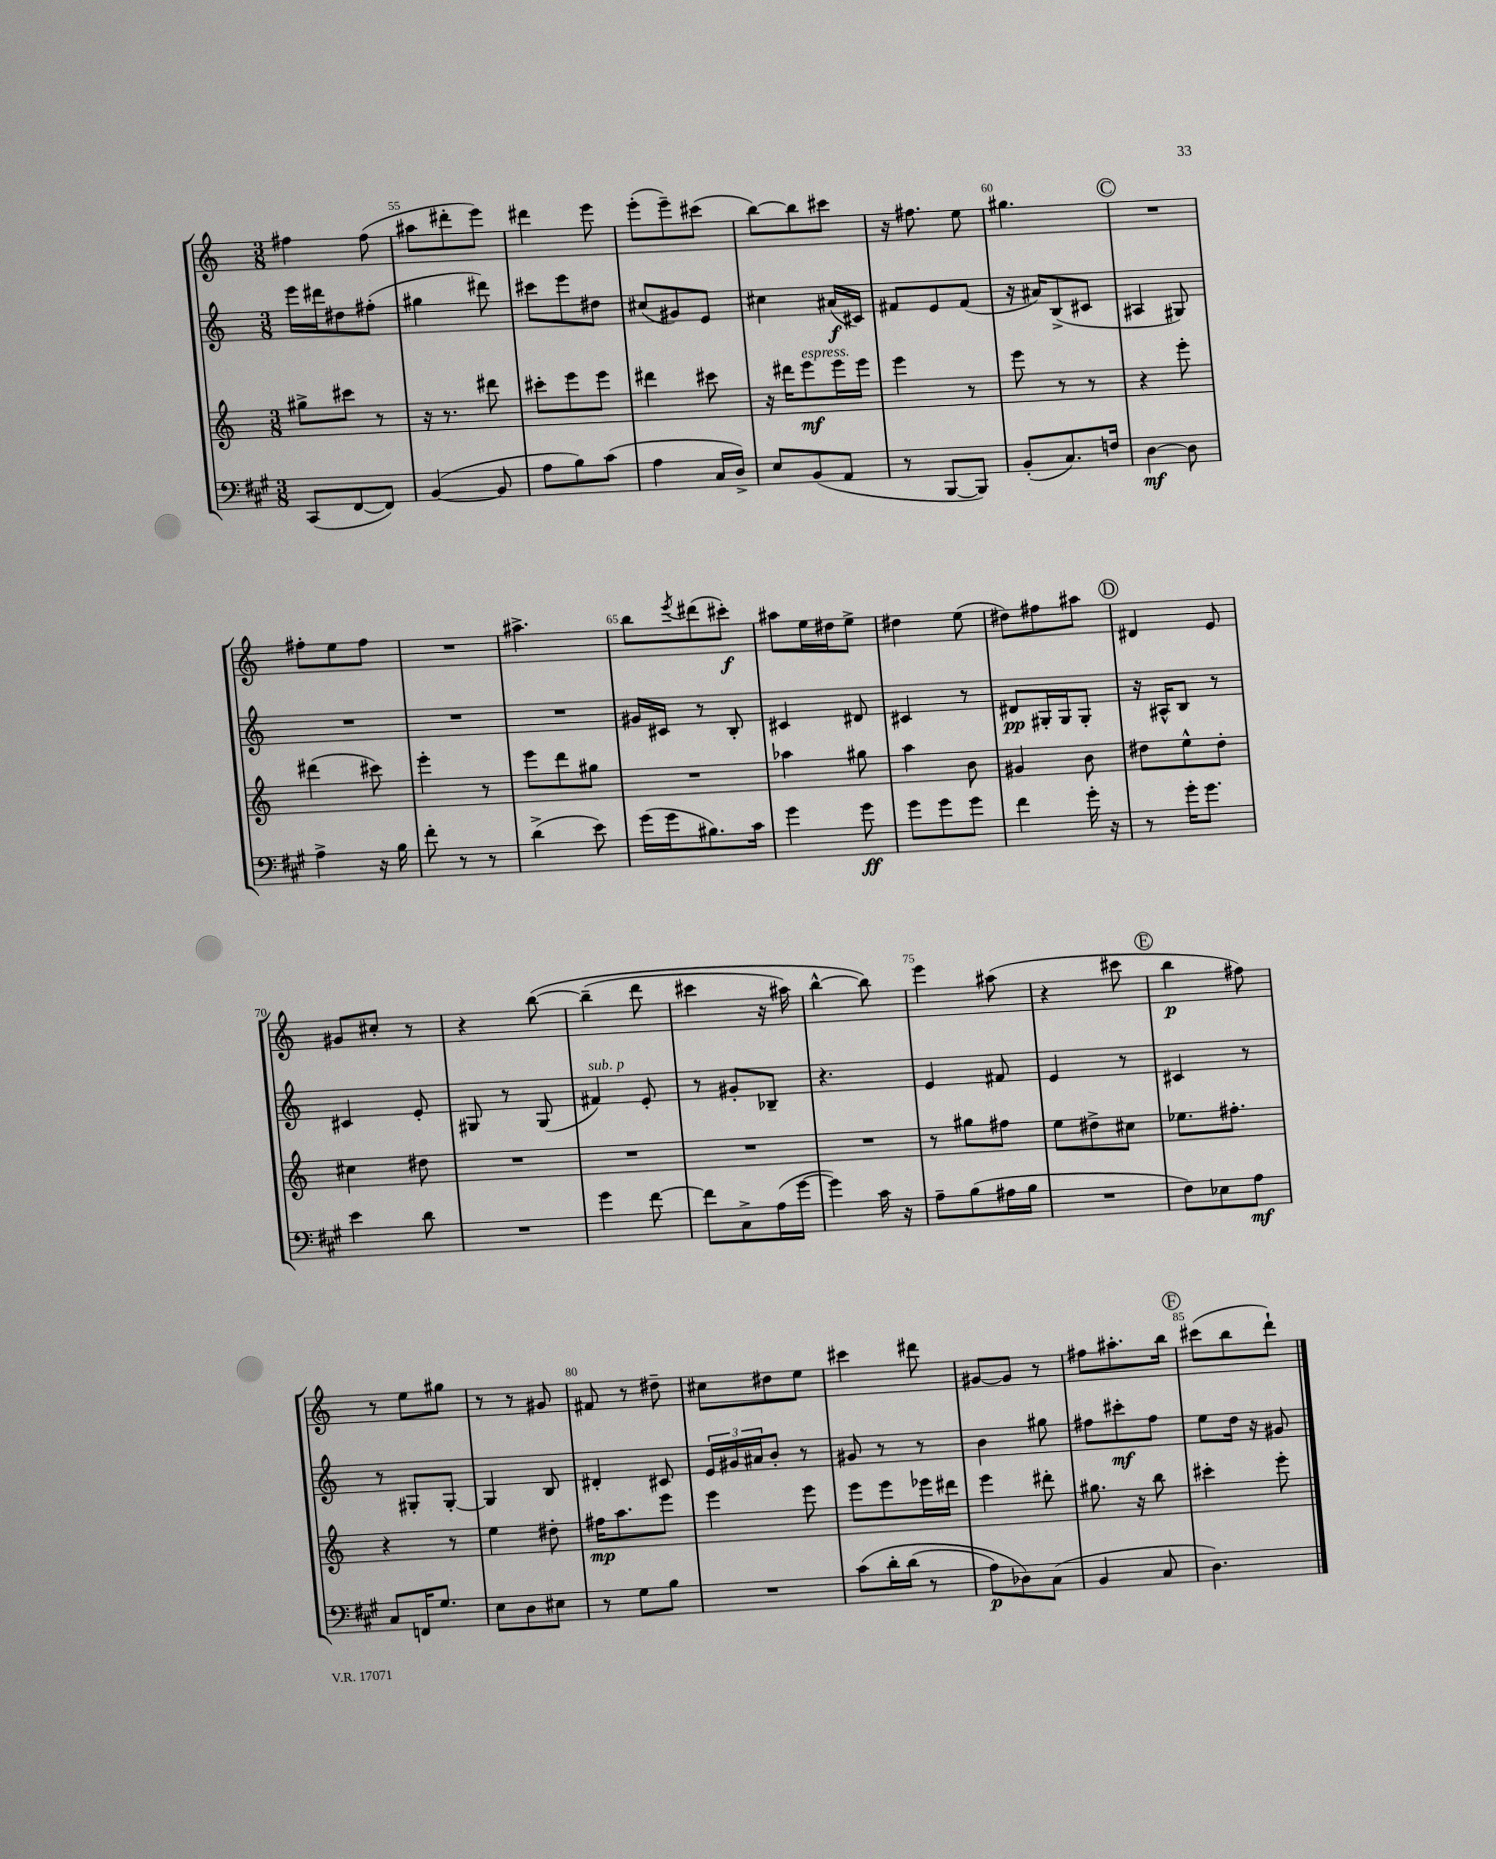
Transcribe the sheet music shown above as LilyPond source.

<<
\new StaffGroup <<
\new Staff = "s0" {
    \clef treble \key c \major \numericTimeSignature \time 3/8
    fis''4 fis''8( |
    ais''8 dis'''8-. e'''8) |
    dis'''4 e'''8 |
    e'''8-.( e'''8--) cis'''8( |
    b''8~) b''8 cis'''8 |
    r16 fis''8. e''8 |
    gis''4. |
    \mark \markup { \circle "C" } R4. |
    fis''8-. e''8 fis''8 |
    R4. |
    ais''4.-> |
    b''8 \acciaccatura { e'''8 } dis'''8( cis'''8-.\f) |
    ais''8 e''16 dis''16 e''8-> |
    dis''4 e''8( |
    dis''8) fis''8 ais''8 |
    \mark \markup { \circle "D" } dis'4 e'8 |
    gis'8 cis''8-. r8 |
    r4 b''8~\( |
    b''4--( d'''8 |
    cis'''4 r16 ais''16) |
    b''4~-^ b''8\) |
    e'''4 ais''8( |
    r4 cis'''8 |
    \mark \markup { \circle "E" } b''4\p fis''8) |
    r8 e''8 gis''8 |
    r8 r8 gis'8 |
    fis'8 r8 dis''8-- |
    cis''8 dis''8 e''8 |
    cis'''4 dis'''8 |
    gis'8~ gis'8 r8 |
    fis''8 ais''8.-. b''16 |
    \mark \markup { \circle "F" } cis'''8( b''8 d'''8-!) \bar "|." |
}
\new Staff = "s1" {
    \clef treble \key c \major \numericTimeSignature \time 3/8
    e'''16 dis'''16 dis''8 fis''8-.( |
    gis''4 dis'''8) |
    cis'''8 e'''8 dis''8 |
    cis''8( gis'8) e'8 |
    cis''4 ais'16\f( cis'16) |
    fis'8 e'8 fis'8( |
    r16 ais'16) b8->( cis'8 |
    \mark \markup { \circle "C" } ais4 gis8) |
    R4. |
    R4. |
    R4. |
    gis'16 cis'16 r8 b8-. |
    cis'4 dis'8 |
    cis'4 r8 |
    dis'8\pp gis16-. gis16 gis8-. |
    \mark \markup { \circle "D" } r16 ais16-^ b8 r8 |
    cis'4 e'8-. |
    gis8 r8 gis8( |
    fis'4^\markup { \italic "sub. p" }) e'8-. |
    r8 gis'8-. bes8-- |
    r4. |
    e'4 fis'8 |
    e'4 r8 |
    \mark \markup { \circle "E" } cis'4 r8 |
    r8 gis8-. gis8~-. |
    gis4 b8 |
    dis'4-. cis'8 |
    \tuplet 3/2 { e'16 gis'16 ais'16 } b'8-. r8 |
    gis'8 r8 r8 |
    b'4 gis''8 |
    fis''8 cis'''8-.\mf fis''8 |
    \mark \markup { \circle "F" } e''8 d''16 r16 gis'8 \bar "|." |
}
\new Staff = "s2" {
    \clef treble \key c \major \numericTimeSignature \time 3/8
    gis''8-> cis'''8 r8 |
    r16 r8. dis'''8 |
    cis'''8-. e'''8 e'''8 |
    dis'''4 cis'''8 |
    r16 dis'''16 e'''8\mf^\markup { \italic "espress." } e'''16 e'''16 |
    e'''4 r8 |
    e'''8 r8 r8 |
    \mark \markup { \circle "C" } r4 e'''8-. |
    dis'''4( cis'''8) |
    e'''4-. r8 |
    e'''8 d'''8 gis''8 |
    R4. |
    aes''4 gis''8 |
    a''4 b'8 |
    gis'4 b'8 |
    \mark \markup { \circle "D" } dis''8 e''8-^ dis''8-. |
    cis''4 dis''8 |
    R4. |
    R4. |
    R4. |
    R4. |
    r8 gis''8 fis''8 |
    e''8 dis''8-> cis''8 |
    \mark \markup { \circle "E" } ees''8. fis''8.-. |
    r4 r8 |
    e''4 dis''8-. |
    fis''16\mp a''8. e'''8 |
    e'''4 e'''8 |
    e'''8 e'''8 ees'''16 dis'''16 |
    e'''4 dis'''8-. |
    gis''8. r16 b''8 |
    \mark \markup { \circle "F" } cis'''4-. e'''8-. \bar "|." |
}
\new Staff = "s3" {
    \clef bass \key a \major \numericTimeSignature \time 3/8
    cis,8( fis,8~ fis,8) |
    b,4~( b,8 |
    a8 b8) cis'8( |
    a4 cis16 d16->) |
    e8 b,8( a,8 |
    r8 b,,8~ b,,8) |
    b,8-.( cis8.) f16 |
    \mark \markup { \circle "C" } d4~\mf d8 |
    a4-> r16 b16 |
    fis'8-. r8 r8 |
    d'4->( e'8) |
    gis'16( gis'16 bis8.) cis'16 |
    gis'4 gis'8\ff |
    gis'8 gis'8 gis'8 |
    fis'4 gis'16-. r16 |
    \mark \markup { \circle "D" } r8 gis'16-. gis'8. |
    e'4 d'8 |
    R4. |
    gis'4 fis'8~ |
    fis'8 cis8-> a16( gis'16~ |
    gis'4) cis'16 r16 |
    a8-- b8( ais16 b16 |
    R4. |
    \mark \markup { \circle "E" } fis8) ees8 a8\mf |
    cis8 f,16 gis8. |
    e8 d8 eis8 |
    r8 gis8 b8 |
    R4. |
    cis'8\( d'16-. d'16( r8 |
    a8\p) des8\) cis8( |
    b,4 cis8 |
    \mark \markup { \circle "F" } d4.) \bar "|." |
}
>>
>>
\layout { \context { \Score currentBarNumber = #54 \override BarNumber.break-visibility = ##(#f #t #t) barNumberVisibility = #(every-nth-bar-number-visible 5) } }
